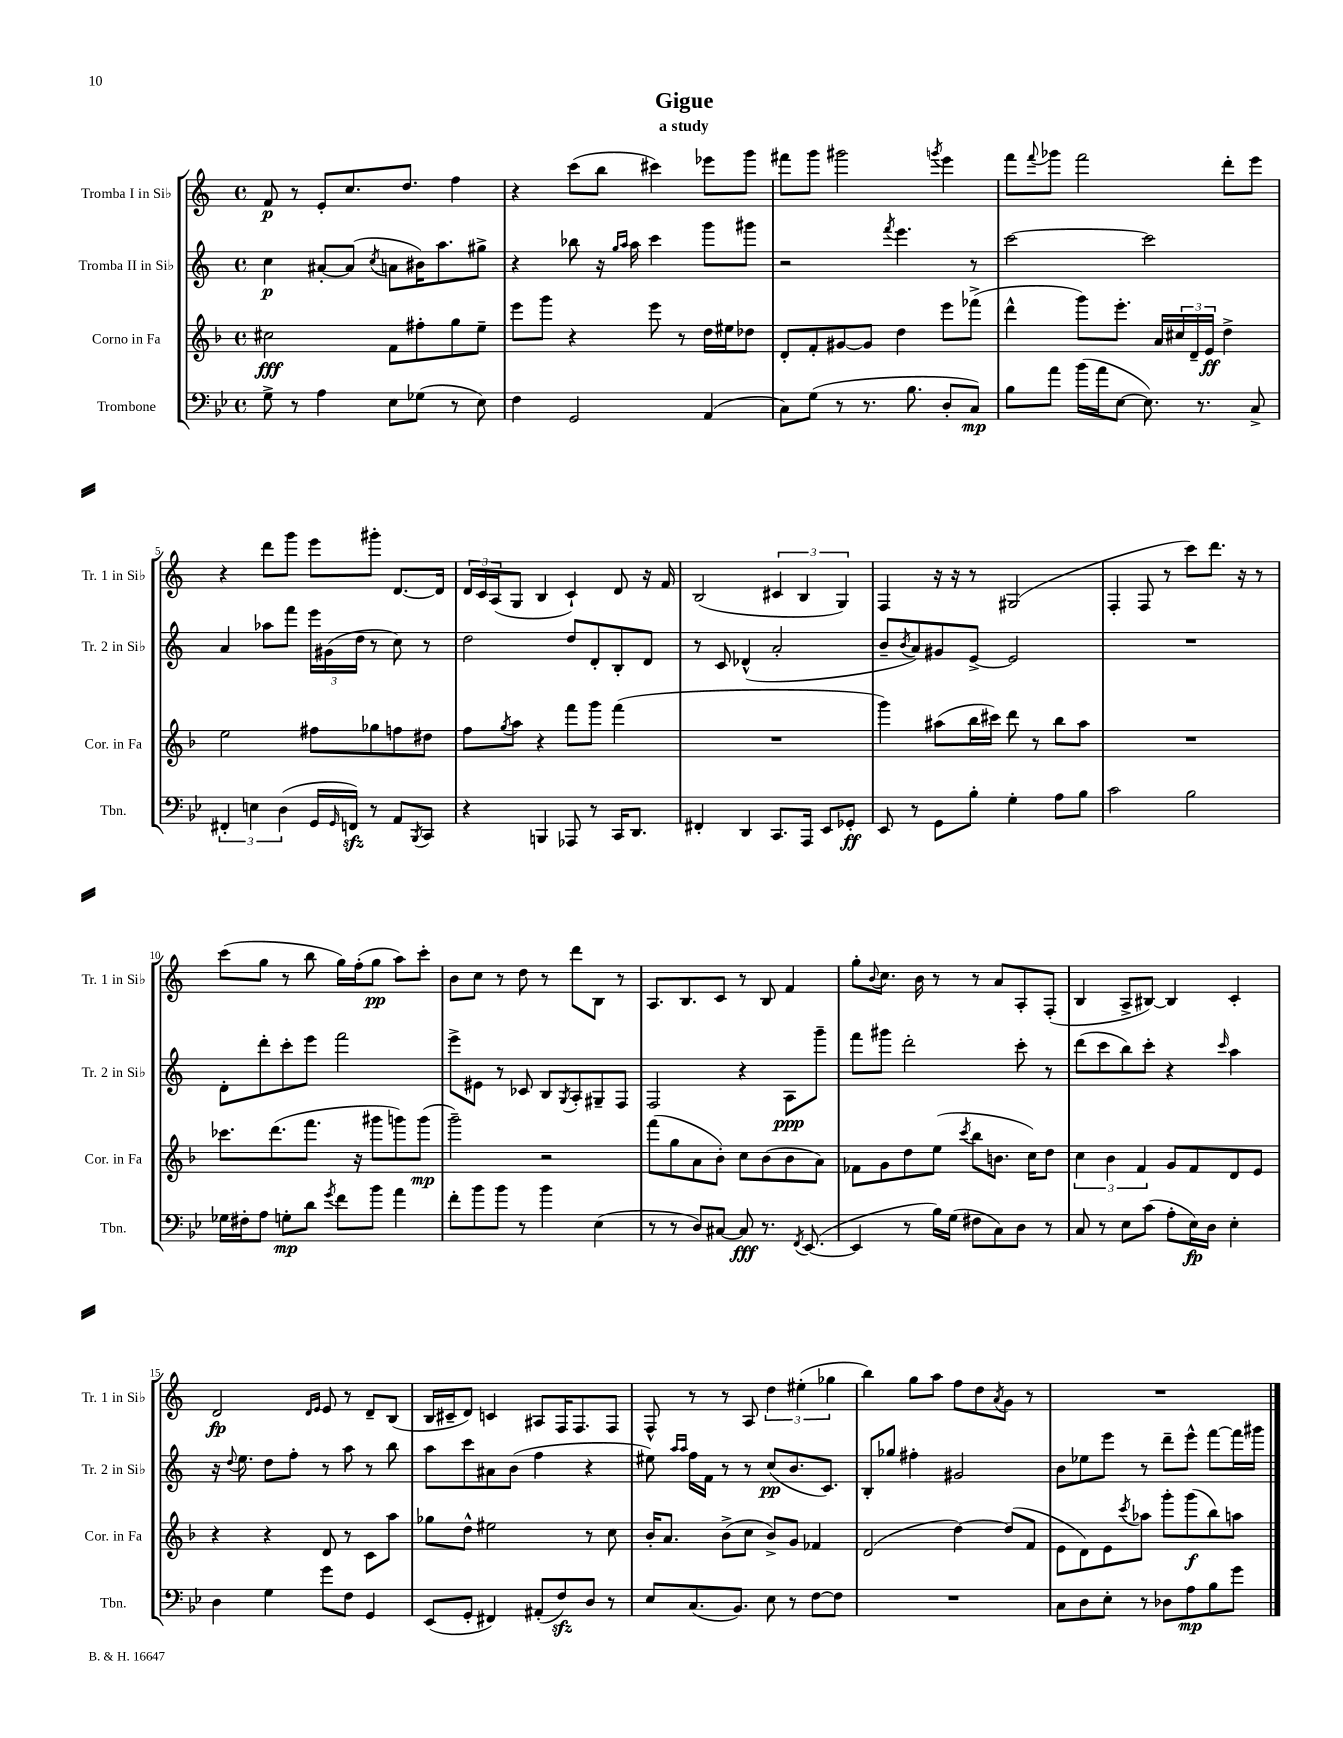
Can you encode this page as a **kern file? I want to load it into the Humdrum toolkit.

**kern	**dynam	**kern	**dynam	**kern	**dynam	**kern	**dynam
*part4	*part4	*part3	*part3	*part2	*part2	*part1	*part1
*staff4	*staff4	*staff3	*staff3	*staff2	*staff2	*staff1	*staff1
*I"Trombone	*	*I"Corno in Fa	*	*I"Tromba II in Si♭	*	*I"Tromba I in Si♭	*
*I'Tbn.	*	*I'Cor. in Fa	*	*I'Tr. 2 in Si♭	*	*I'Tr. 1 in Si♭	*
*clefF4	*	*clefG2	*	*clefG2	*	*clefG2	*
*k[b-e-]	*	*k[b-]	*	*k[]	*	*k[]	*
*M4/4	*	*M4/4	*	*M4/4	*	*M4/4	*
*met(c)	*	*met(c)	*	*met(c)	*	*met(c)	*
=1	=1	=1	=1	=1	=1	=1	=1
8G^\	.	2cc#X\	fff	4cc\	p	8f/	p
8r	.	.	.	.	.	8r	.
4A\	.	.	.	[8a#X'/L	.	8e'/L	.
.	.	.	.	(8a#/J]	.	8.cc/	.
.	.	.	.	8qcc/	.	.	.
8E-\L	.	8f\L	.	8an\L	.	.	.
.	.	.	.	.	.	8.dd/J	.
(8G-X\J	.	8ff#X'\	.	16b#X\K)	.	.	.
.	.	.	.	8.aa\	.	.	.
8r	.	8gg\	.	.	.	4ff\	.
8E-\)	.	8ee~\J	.	8gg#X^\J	.	.	.
=2	=2	=2	=2	=2	=2	=2	=2
4F\	.	8eee\L	.	4r	.	4r	.
.	.	8ggg\J	.	.	.	.	.
2GG/	.	4r	.	8bb-X\	.	(8ccc\L	.
.	.	.	.	16r	.	8bb\J	.
.	.	.	.	16qqgg/LL	.	.	.
.	.	.	.	16qqaa/JJ	.	.	.
.	.	.	.	16aa\	.	.	.
.	.	8eee\	.	4ccc\	.	4ccc#X\)	.
.	.	8r	.	.	.	.	.
(4AA/	.	16dd\LL	.	8ggg\L	.	8eee-X\L	.
.	.	16ee#X\J	.	.	.	.	.
.	.	8dd-X\J	.	8ggg#X\J	.	8ggg\J	.
=3	=3	=3	=3	=3	=3	=3	=3
8C\L)	.	8d'/L	.	2r	.	8fff#X\L	.
(8G\J	.	8f'/	.	.	.	8ggg\J	.
8r	.	[8g#X/	.	.	.	2ggg#X\	.
8.r	.	8g#/J]	.	.	.	.	.
.	.	.	.	8qfff/	.	.	.
.	.	4dd\	.	4.eee\	.	.	.
8.B-\	.	.	.	.	.	.	.
.	.	.	.	.	.	8qgggn/	.
8D'/L	.	8eee\L	.	.	.	4eee\	.
8C/J)	mp	(8fff-X^\J	.	8r	.	.	.
=4	=4	=4	=4	=4	=4	=4	=4
8B-\L	.	4ddd^^\	.	[2ccc\	.	8fff\L	.
.	.	.	.	.	.	8qqfff/	.
8a\J	.	.	.	.	.	8ggg-X\J	.
(16b-\LL	.	8ggg\L)	.	.	.	2fff\	.
16a\J	.	.	.	.	.	.	.
[8E-\J	.	8.eee'\J	.	.	.	.	.
8.E-\])	.	.	.	2ccc\]	.	.	.
.	.	16a/LL	.	.	.	.	.
.	.	24cc#X/	.	.	.	.	.
.	.	24d~/	.	.	.	.	.
8.r	.	.	.	.	.	.	.
.	.	24e/JJ	ff	.	.	.	.
.	.	4dd^\	.	.	.	8ddd'\L	.
8C^/	.	.	.	.	.	8eee\J	.
!!LO:LB:g=z
=5	=5	=5	=5	=5	=5	=5	=5
6FF#X'/	.	2ee\	.	4a/	.	4r	.
6En\	.	.	.	.	.	.	.
.	.	.	.	8aa-X\L	.	8ddd\L	.
(6D\	.	.	.	.	.	.	.
.	.	.	.	8fff\J	.	8ggg\J	.
16GG/LL	.	8ff#X\L	.	24eee\LL	.	8eee\L	.
.	.	.	.	(24g#X\	.	.	.
16qqGG/	.	.	.	.	.	.	.
16FFnzz/JJ)	.	.	.	.	.	.	.
.	.	.	.	24dd\JJ	.	.	.
8r	.	8gg-X\	.	8r	.	8ggg#X'\J	.
8AA/L	.	8ffn\	.	8cc\)	.	[8.d/L	.
8qBBB-/	.	.	.	.	.	.	.
8CC/J	.	8dd#X\J	.	8r	.	.	.
.	.	.	.	.	.	16d/Jk]	.
=6	=6	=6	=6	=6	=6	=6	=6
4r	.	8ff\L	.	2dd\	.	24d/LL	.
.	.	.	.	.	.	24c/	.
.	.	.	.	.	.	(24A/J	.
.	.	8qgg/	.	.	.	.	.
.	.	8aa\J	.	.	.	8G/J	.
4BBBn/	.	4r	.	.	.	4B/	.
8AAA-X/	.	8fff\L	.	8dd/L	.	4c`/)	.
8r	.	8ggg\J	.	8d'/	.	.	.
16CC/KL	.	(4fff\	.	8B'/	.	8d/	.
8.DD/J	.	.	.	.	.	.	.
.	.	.	.	8d/J	.	16r	.
.	.	.	.	.	.	16f/	.
=7	=7	=7	=7	=7	=7	=7	=7
4FF#X'/	.	1r	.	8r	.	(2B/	.
.	.	.	.	8c/	.	.	.
4DD/	.	.	.	(4d-X^^/	.	.	.
8.CC/L	.	.	.	2a'/	.	6c#X/	.
.	.	.	.	.	.	6B/	.
16AAA/Jk	.	.	.	.	.	.	.
8EE-/L	.	.	.	.	.	.	.
.	.	.	.	.	.	6G/)	.
8GG-X'/J	ff	.	.	.	.	.	.
=8	=8	=8	=8	=8	=8	=8	=8
8EE-/	.	4ggg\)	.	8b~/L	.	4F/	.
.	.	.	.	8qb/	.	.	.
8r	.	.	.	8a/)	.	.	.
8GG\L	.	(8aa#X\L	.	8g#X/	.	16r	.
.	.	.	.	.	.	16r	.
8B-'\J	.	16bb-\L	.	[8e^/J	.	8r	.
.	.	16ccc#X\JJ)	.	.	.	.	.
4G'\	.	8ddd\	.	2e/]	.	(2G#X/	.
.	.	8r	.	.	.	.	.
8A\L	.	8bb-\L	.	.	.	.	.
8B-\J	.	8aa#\J	.	.	.	.	.
=9	=9	=9	=9	=9	=9	=9	=9
2c\	.	1r	.	1r	.	4F'/	.
.	.	.	.	.	.	8F/	.
.	.	.	.	.	.	8r	.
2B-\	.	.	.	.	.	8ccc\L)	.
.	.	.	.	.	.	8.ddd\J	.
.	.	.	.	.	.	16r	.
.	.	.	.	.	.	8r	.
!!LO:LB:g=z
=10	=10	=10	=10	=10	=10	=10	=10
16G-X\LL	.	8.ccc-X\L	.	8d'\L	.	(8ccc\L	.
16F#X'\J	.	.	.	.	.	.	.
8A\J	.	.	.	8ddd'\	.	8gg\J	.
.	.	(8.ddd\	.	.	.	.	.
8Gn'\L	mp	.	.	8ccc'\	.	8r	.
8d\J	.	8.fff\J	.	8eee\J	.	8bb\	.
8qg/	.	.	.	.	.	.	.
8f\L	.	.	.	2fff\	.	16gg\LL)	.
.	.	16r	.	.	.	(16ff'\J	.
8b-\J	.	8ggg#X\L	.	.	.	8gg\J	pp
4a\	.	8gggn\)	.	.	.	8aa\L)	.
.	.	(8ggg\J	mp	.	.	8ccc'\J	.
=11	=11	=11	=11	=11	=11	=11	=11
8f'\L	.	2ggg~\)	.	8eee^\L	.	8b\L	.
8b-\	.	.	.	8e#X\J	.	8cc\J	.
8b-\J	.	.	.	8r	.	8r	.
8r	.	.	.	8c-X/	.	8dd\	.
4b-\	.	2r	.	8B/L	.	8r	.
.	.	.	.	8qG/	.	.	.
.	.	.	.	8A'/	.	8ddd\L	.
(4E-\	.	.	.	8G#X~/	.	8B\J	.
.	.	.	.	8F/J	.	8r	.
=12	=12	=12	=12	=12	=12	=12	=12
8r	.	(8fff\L	.	2F/	.	8.A/L	.
8r	.	8gg\	.	.	.	.	.
.	.	.	.	.	.	8.B/	.
8D/L)	.	8a\	.	.	.	.	.
[8C#X/J	.	8b-'\J)	.	.	.	8c/J	.
8C#/]	fff	8cc\L	.	4r	.	8r	.
8.r	.	(8b-\	.	.	.	8B/	.
.	.	8b-\	.	8A\L	ppp	4f/	.
8qFF/	.	.	.	.	.	.	.
([8.EE-/	.	.	.	.	.	.	.
.	.	8a\J)	.	8ggg~\J	.	.	.
=13	=13	=13	=13	=13	=13	=13	=13
4EE-/]	.	8f-X\L	.	8fff\L	.	8gg'\L	.
.	.	.	.	.	.	8qqb/	.
.	.	8g\	.	8ggg#X\J	.	8.cc\J	.
8r	.	8dd\	.	2ddd'\	.	.	.
.	.	.	.	.	.	16b\	.
16B-\LL)	.	(8ee\J	.	.	.	8r	.
(16G\JJ	.	.	.	.	.	.	.
.	.	8qccc/	.	.	.	.	.
8F#X\L	.	8bb-\L	.	.	.	8r	.
8C\)	.	8.bn\J	.	.	.	8a/L	.
8D\J	.	.	.	8ccc'\	.	8A'/	.
.	.	16cc\KL)	.	.	.	.	.
8r	.	8dd\J	.	8r	.	(8F'/J	.
=14	=14	=14	=14	=14	=14	=14	=14
8C/	.	6cc\	.	(8ddd\L	.	4B/	.
8r	.	.	.	8ccc\	.	.	.
.	.	6b-\	.	.	.	.	.
8E-\L	.	.	.	8bb\)	.	8A^/L	.
.	.	6f/	.	.	.	.	.
(8c\J	.	.	.	8ccc'\J	.	[8B#X/J)	.
8A'\L	.	8g/L	.	4r	.	4B#/]	.
16E-\L)	fp	8f/	.	.	.	.	.
16D\JJ	.	.	.	.	.	.	.
.	.	.	.	16qqccc/	.	.	.
4E-'\	.	8d/	.	4aa\	.	4c'/	.
.	.	8e/J	.	.	.	.	.
!!LO:LB:g=z
=15	=15	=15	=15	=15	=15	=15	=15
4D\	.	4r	.	16r	.	2d/	fp
.	.	.	.	8qqdd/	.	.	.
.	.	.	.	8.ee\	.	.	.
4G\	.	4r	.	8dd\L	.	.	.
.	.	.	.	8ff'\J	.	.	.
.	.	.	.	.	.	16qqd/LL	.
.	.	.	.	.	.	16qqe/JJ	.
8g\L	.	8d/	.	8r	.	8e/	.
8F\J	.	8r	.	8aa\	.	8r	.
4GG/	.	8c\L	.	8r	.	8d~/L	.
.	.	8aa\J	.	8bb\	.	(8B/J	.
=16	=16	=16	=16	=16	=16	=16	=16
(8EE-/L	.	8gg-X\L	.	8aa\L	.	16B/LL	.
.	.	.	.	.	.	16c#X~/J	.
8GG'/J	.	8dd^^\J	.	8ccc\	.	8d/J)	.
4FF#X/)	.	2ee#X\	.	8a#X\	.	4cn/	.
.	.	.	.	(8b\J	.	.	.
(8AA#X'/L	.	.	.	4ff\	.	8A#X/L	.
8Fzz/)	.	.	.	.	.	16F/K	.
.	.	.	.	.	.	8.F/	.
8D/J	.	8r	.	4r	.	.	.
8r	.	8cc\	.	.	.	8F/J	.
=17	=17	=17	=17	=17	=17	=17	=17
8E-/L	.	16b-'/KL	.	8ee#X\)	.	8F^^/	.
.	.	8.a/J	.	.	.	.	.
.	.	.	.	16qqaa/LL	.	.	.
.	.	.	.	16qqaa/JJ	.	.	.
(8.C/	.	.	.	16ff\LL	.	8r	.
.	.	.	.	16f\JJ	.	.	.
.	.	(8b-^\L	.	8r	.	8r	.
8.BB-/J)	.	.	.	.	.	.	.
.	.	8cc\J	.	8r	.	8A/	.
8E-\	.	8b-^/L)	.	(8cc/L	pp	6dd\	.
8r	.	8g/J	.	8.b/	.	.	.
.	.	.	.	.	.	(6ee#X'\	.
[8F\L	.	4f-X/	.	.	.	.	.
.	.	.	.	8.c/J)	.	.	.
.	.	.	.	.	.	6gg-X\	.
8F\J]	.	.	.	.	.	.	.
=18	=18	=18	=18	=18	=18	=18	=18
1r	.	(2d/	.	8B'/L	.	4bb\)	.
.	.	.	.	8gg-X/J	.	.	.
.	.	.	.	4ff#X'\	.	8gg\L	.
.	.	.	.	.	.	8aa\J	.
.	.	[4dd\)	.	2g#X/	.	8ff\L	.
.	.	.	.	.	.	8dd\	.
.	.	.	.	.	.	8qa/	.
.	.	(8dd/L]	.	.	.	8g\J	.
.	.	8f/J	.	.	.	8r	.
=19	=19	=19	=19	=19	=19	=19	=19
8C\L	.	8e\L	.	8b\L	.	1r	.
8D\	.	8d\)	.	8ee-X\	.	.	.
8E-'\J	.	8e\	.	8eee\J	.	.	.
.	.	8qccc/	.	.	.	.	.
8r	.	8aa-X\J	.	8r	.	.	.
8D-X\L	.	8ggg'\L	.	8ddd~\L	.	.	.
8A\	mp	(8ggg\	f	8eee^^\J	.	.	.
8B-\	.	8bb-\)	.	[8fff\L	.	.	.
8g\J	.	8aan\J	.	16fff\L]	.	.	.
.	.	.	.	16ggg#X\JJ	.	.	.
==	==	==	==	==	==	==	==
*-	*-	*-	*-	*-	*-	*-	*-
